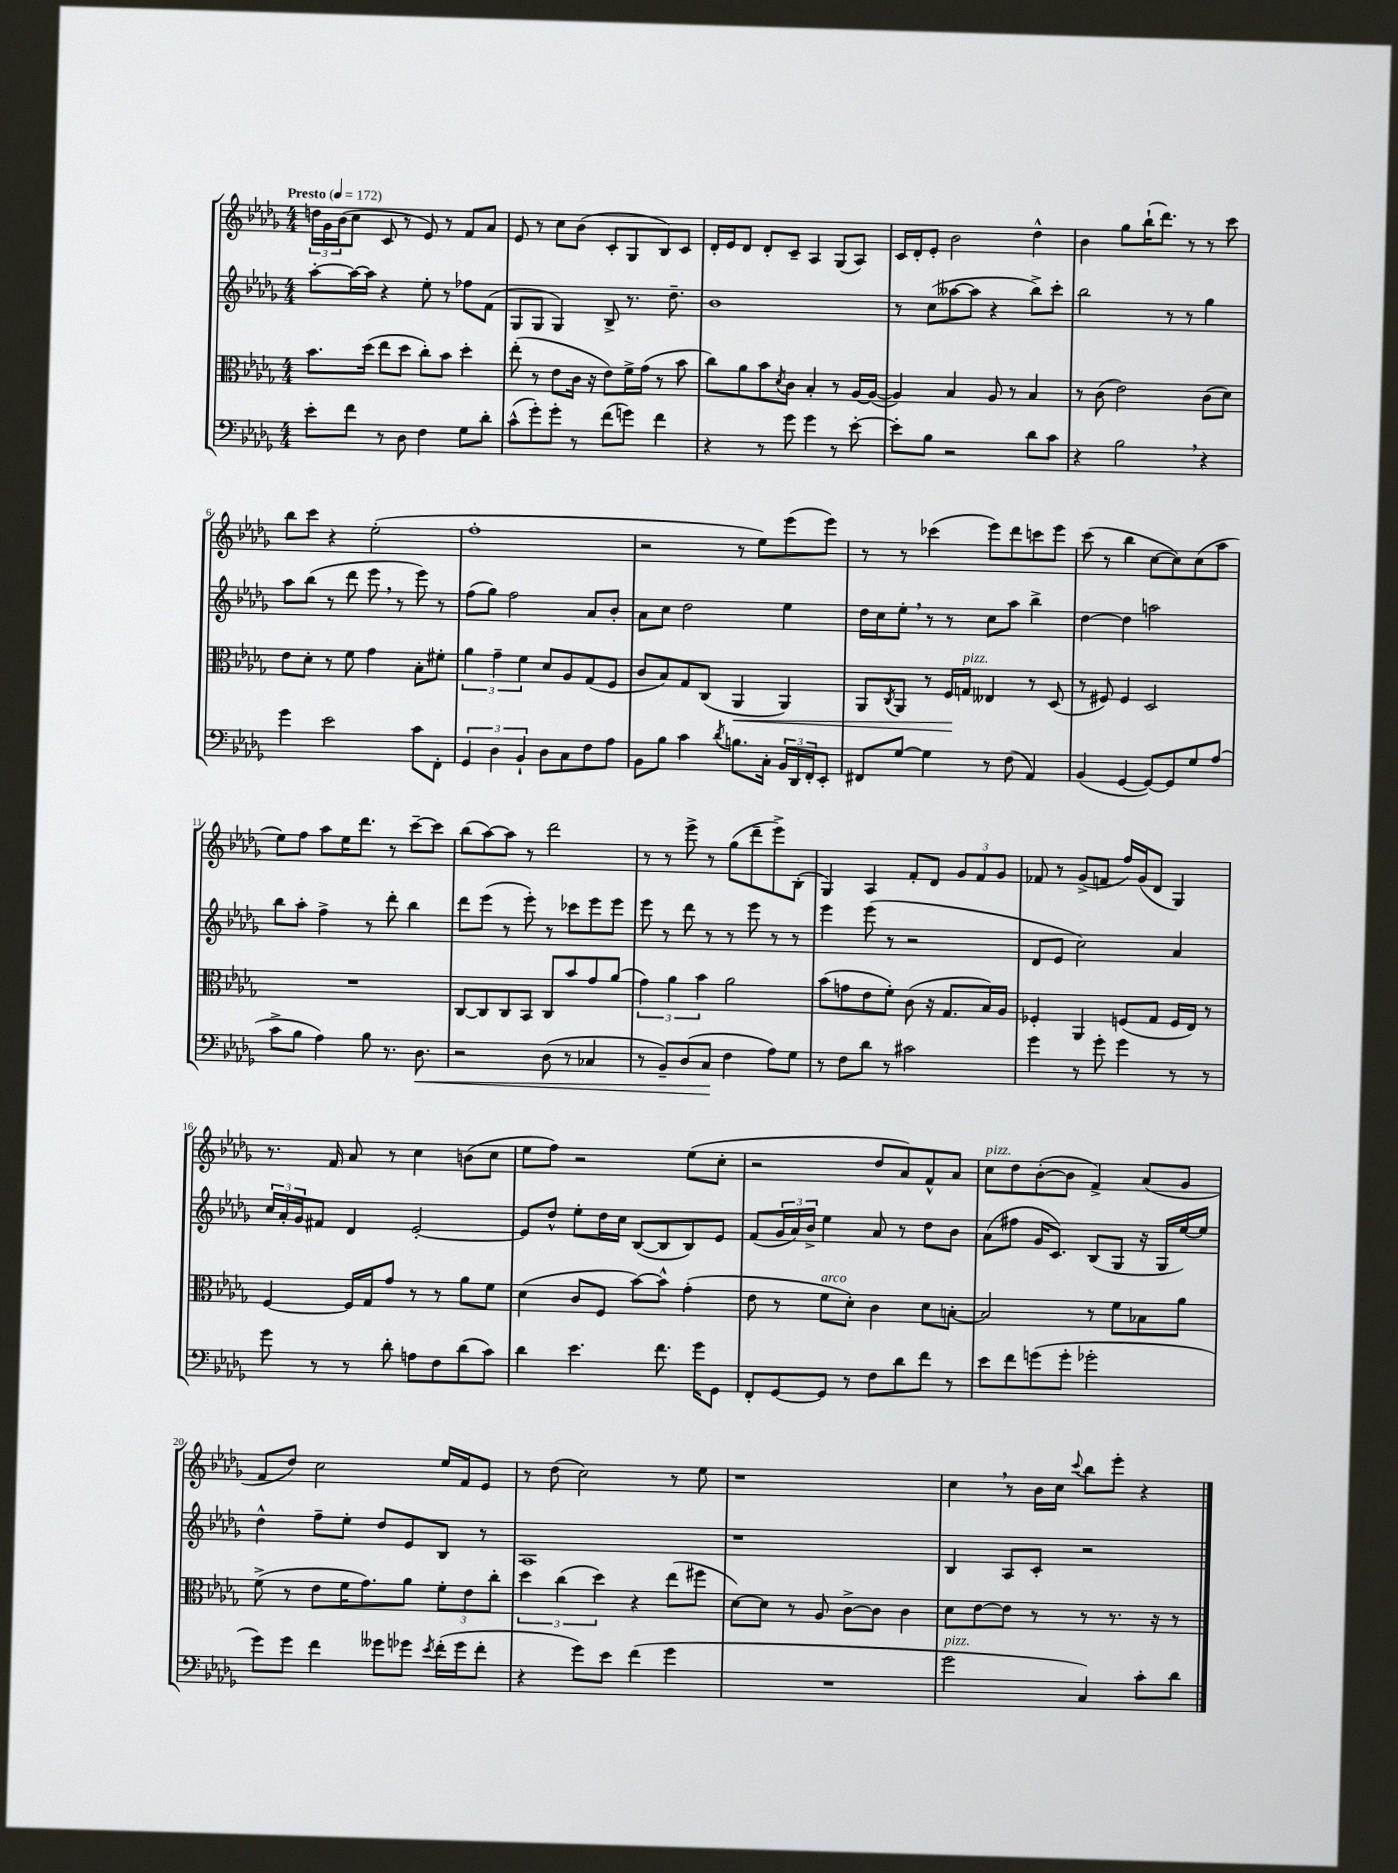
<<
\new StaffGroup <<
\new Staff = "s0" {
    \clef treble \key des \major \numericTimeSignature \time 4/4 \tempo "Presto" 4 = 172
    \tuplet 3/2 { d''16 ges'16 bes'16( } c''8 c'8 r8 ees'8) r8 f'8 aes'8 |
    ees'8 r8 c''8 bes'8( c'8-. ges8 bes8) c'8 |
    des'16-. ees'16 des'8 des'8-. c'8-- aes4 ges8( aes8) |
    c'16 des'16-. ees'8-. bes'2 des''4-^ |
    bes'4 ges''8 bes''16-!( des'''8.) r8 r8 c'''8 |
    bes''8 c'''8 r4 ees''2-.( |
    f''1-. |
    r2 r8 ees''8) ees'''8( ees'''8) |
    r8 r8 ces'''4( ees'''8) des'''8 c'''8 ees'''8 |
    c'''8( r8 bes''4 c''8~ c''8) c''8( aes''8 |
    ees''8) f''8 aes''8 ees''16 des'''8. r8 c'''8~-- c'''8 |
    bes''8( aes''8~) aes''8 r8 des'''2 |
    r8 r8 ees'''8-> r8 ges''8( des'''8-- ees'''8->) bes8-.( |
    ges4) aes4 f'8-. des'8 \tuplet 3/2 { ges'8 f'8 ges'8 } |
    fes'8 r8 ges'8->( f'8 f''16) ges'16( des'8 ges4) |
    r8. f'16 aes'8 r8 c''4 b'8( c''8 |
    ees''8 f''8) r2 ees''8( c''8-. |
    r2 des''8 aes'8) f'8-^ aes'8 |
    c''8^\markup { \italic "pizz." } des''8 bes'8~-.( bes'8 f'4->) aes'8( ges'8 |
    f'8 des''8) c''2 ees''16 f'16 ees'8 |
    r8 des''8( c''2) r8 ees''8 |
    r1 |
    c''4 \breathe r8 bes'16 c''16 \appoggiatura { c'''8 } bes''8 ees'''8-. r4 \bar "|." |
}
\new Staff = "s1" {
    \clef treble \key des \major \numericTimeSignature \time 4/4
    aes''8~-. aes''16~ aes''16 r4 ees''8-. r8 fes''8 f'8( |
    ges8 ges8 ges4) bes8-> r8. des''8.-- |
    bes'1 |
    r8 c''8( aeses''8~ aeses''8 r4 bes''8->) c'''8-. |
    bes''2 r8 r8 ges''4 |
    aes''8 bes''8( r8 des'''8 ees'''8 \breathe r8 ees'''8) r8 |
    f''8( ges''8) f''2 aes'8 bes'8-. |
    aes'8 c''8 des''2 ees''4 |
    des''16 c''16 ees''8-. \breathe r8 r8 c''8 aes''8 bes''4-> |
    des''4~ des''4 a''2 |
    bes''8 aes''8-. f''4-> r8 des'''8-. bes''4 |
    des'''8 ees'''8( r8 ees'''8-.) r8 ces'''8 ees'''8 ees'''8 |
    ees'''8 r8 des'''8 r8 r8 ees'''8 r8 r8 |
    ees'''4 ees'''8( r8 r2 |
    des'8 ees'8 c''2) aes'4 |
    \tuplet 3/2 { c''16 aes'16-. ges'16 } fis'8 des'4 ees'2~-. |
    ees'8 des''8-^ ees''8-. des''16 c''16 bes8~( bes8 bes8) ees'8 |
    f'8( \tuplet 3/2 { ges'16 aes'16) bes'16-> } ees''4 aes'8 r8 des''8 bes'8 |
    aes'8( fis''8 ges'16 c'8.) bes8( ges8 r16 ges16 ees''16~) ees''16 |
    des''4-^ f''8-- ees''8-. des''8 ees'8 bes8 r8 |
    aes1 |
    r1 |
    bes4 aes8 c'8-. r2 \bar "|." |
}
\new Staff = "s2" {
    \clef alto \key des \major \numericTimeSignature \time 4/4
    bes'8. des''16( ees''8 des''8 c''8-.) bes'8 des''4-. |
    ees''8-.( r8 ees'8 c'16 r16 ees'8) f'16-> ges'16( r8 bes'8 |
    c''8) aes'8 bes'8 \acciaccatura { des'8 } c'8 bes4-. r8 aes16~ aes16~( |
    aes4) bes4 aes8 r8 bes4 |
    r8 c'8( ees'2) c'8( des'8) |
    ees'8 des'8-. r8 f'8 ges'4 bes8-. fis'8-. |
    \tuplet 3/2 { aes'4 ges'4-- f'4 } des'8 aes8 ges8( f8 |
    c'8 bes8) ges8 c8( aes,4\< aes,4) |
    aes,8 \acciaccatura { c8 } aes,8 r8 f16\! g16^\markup { \italic "pizz." } eeses4 r8 des8( |
    r8 fis8) fis4 des2 |
    R1 |
    c8~ c8 c8 bes,8 c8 bes'8 ges'8 aes'8( |
    \tuplet 3/2 { ges'4) aes'4 bes'4 } aes'2 |
    bes'8( g'8 ees'8 f'8-.) c'8( r16 ges8. bes16) aes16 |
    fes4-. aes,4 f8( ges8 f16 ees16) r8 |
    f4~ f16 ges16 ges'8 r8 r8 aes'8 f'8 |
    des'4( c'8 f8 bes'8~) bes'8-^ ges'4-.( |
    ees'8 r8 f'8^\markup { \italic "arco" } des'8-.) c'4 des'8 b8~-. |
    b2 r8 f'8 bes8 aes'8 |
    f'8->( r8 ees'8 f'16 ges'8.) aes'8 \tuplet 3/2 { f'8-. ees'8 c''8-. } |
    \tuplet 3/2 { des''4 c''4( des''4) } r4 ees''8( fis''8 |
    des'8~) des'8 r8 aes8 c'8~-> c'8 c'4 |
    des'8 ees'8~ ees'8 r8 r8 r8. r16 r8 \bar "|." |
}
\new Staff = "s3" {
    \clef bass \key des \major \numericTimeSignature \time 4/4
    ees'8-. f'8 r8 des8 f4 ges8 des'8-. |
    c'8-^( ges'8-.) ges'8-. r8 f'8( g'8) f'4 |
    r4 r8 ges'8 ges'4 r8 ees'8~-. |
    ees'8-. bes8 r2 des'8 c'8 |
    r4 bes2 \breathe r4 |
    ges'4 ees'2 c'8 f,8-. |
    \tuplet 3/2 { ges,4 des4 bes,4-! } des8 c8 f8 aes8 |
    bes,8 bes8 c'4 \acciaccatura { des'8 } b8. c16-. \tuplet 3/2 { bes,16 des,16 f,16-. } ees,8-. |
    fis,8 ges8~ ges4 r8 f8( aes,4) |
    bes,4( ges,4~ ges,8~) ges,8 ges8 aes8( |
    c'8-> bes8 aes4) bes8 r8. des8.\< |
    r2 des8( r8 ces4 |
    r8 bes,8--) des8( c8\! f4 aes8) ges8 |
    r8 f8 des'8 r8 cis'2 |
    ges'4 r8 ges'8-. ges'4 r8 r8 |
    ges'8 r8 r8 des'8-. a8 f8 des'8( c'8) |
    des'4 ees'4. f'8. ges'16 ges,8 |
    f,8-. ges,8~ ges,8 r8 f8 des'8 f'8 r8 |
    ees'8 f'8 g'8( g'8-. ges'2-. |
    ges'8) ges'8 f'4 geses'8 ges'8 \acciaccatura { ees'8 } f'16-.( ges'16 f'8-. |
    r4 ges'8) ees'8 f'4( ges'4 |
    R1 |
    ges'2^\markup { \italic "pizz." } c4) c'8-. des'8 \bar "|." |
}
>>
>>
